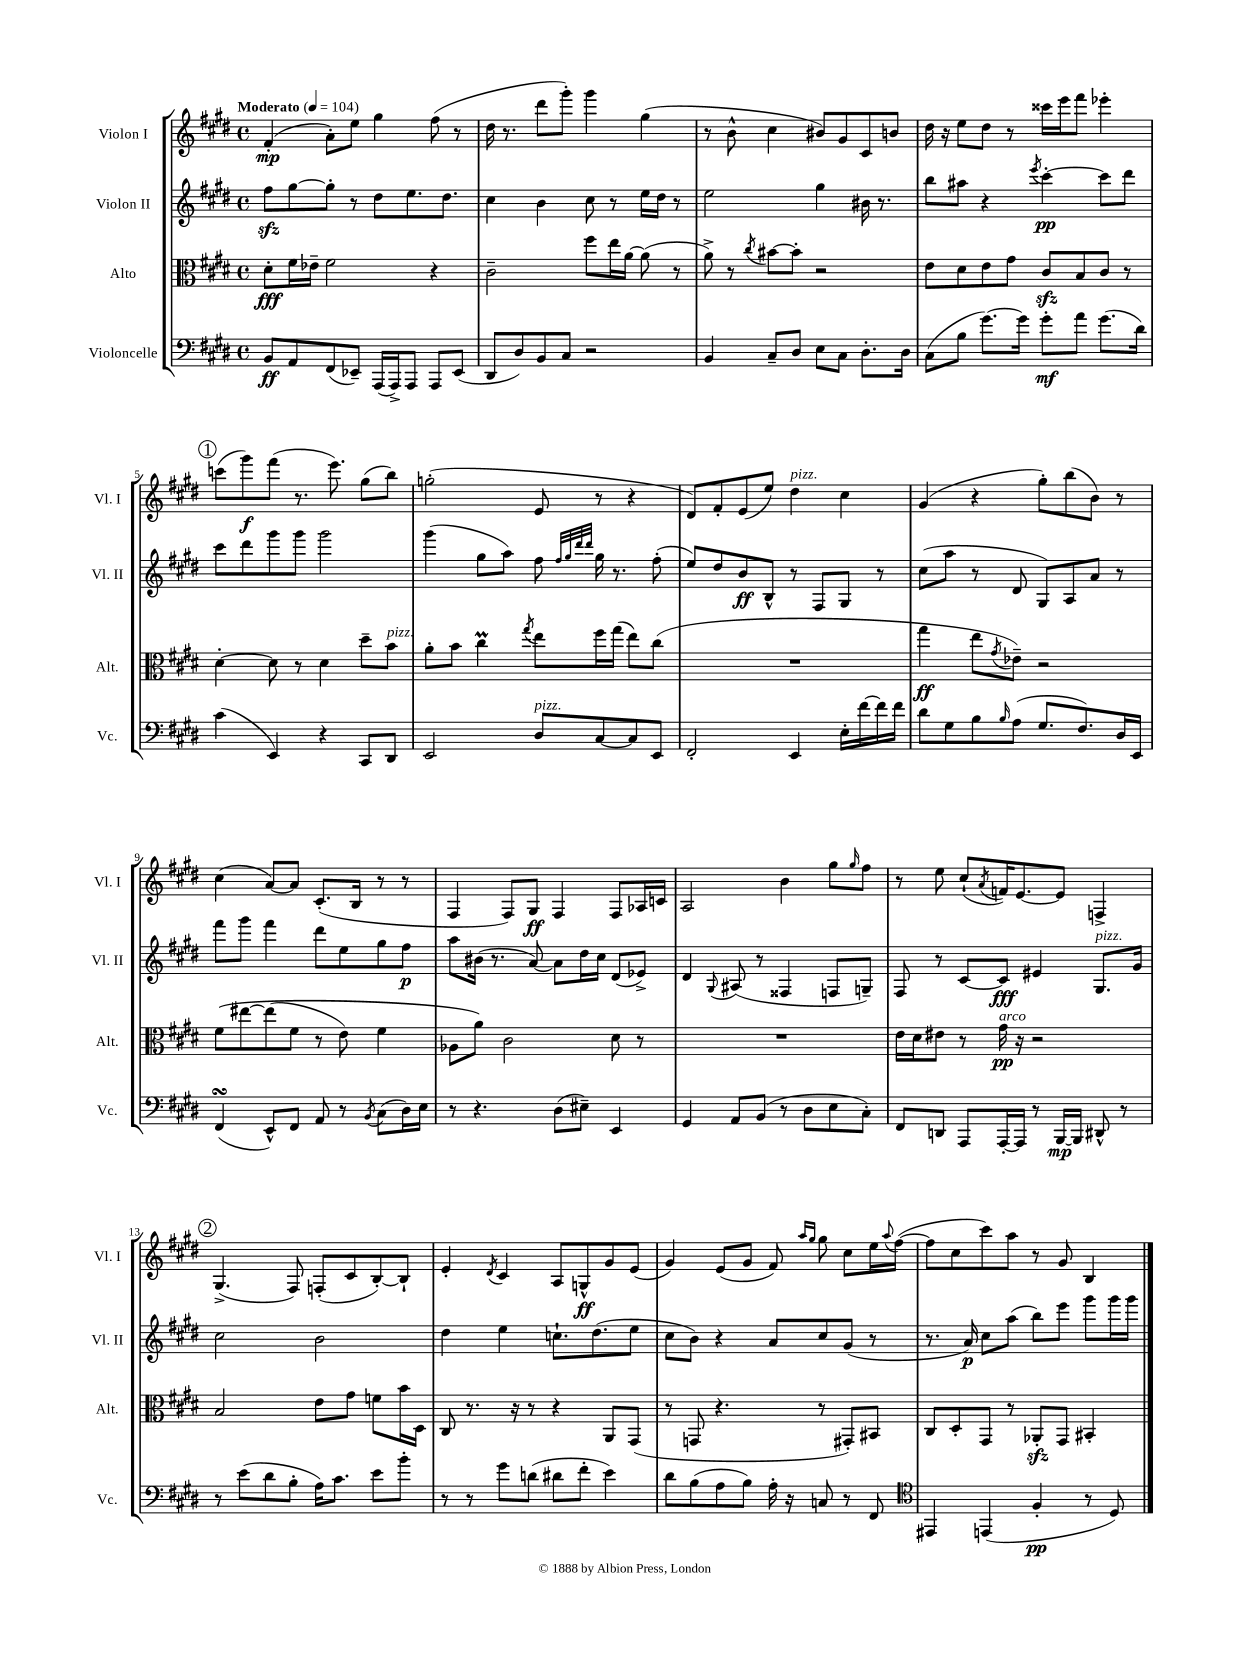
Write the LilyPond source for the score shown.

<<
\new StaffGroup <<
\new Staff = "s0" \with { instrumentName = "Violon I" shortInstrumentName = "Vl. I" } {
    \clef treble \key e \major \defaultTimeSignature \time 4/4 \tempo "Moderato" 4 = 104
    fis'4-.\mp( a'8-.) e''8 gis''4 fis''8( r8 |
    dis''16 r8. dis'''8 gis'''8-.) gis'''4 gis''4( |
    r8 b'8-^ cis''4 bis'8) gis'8 cis'8 b'8 |
    dis''16 r16 e''8 dis''8 r8 cisis'''16 e'''16 fis'''8 ees'''4-. |
    \mark \markup { \circle "1" } c'''8( gis'''8\f) fis'''8( r8. e'''8.) gis''8( b''8) |
    g''2-.( e'8 r8 r4 |
    dis'8) fis'8-. e'8( e''8) dis''4^\markup { \italic "pizz." } cis''4 |
    gis'4( r4 gis''8-.) b''8( b'8) r8 |
    cis''4( a'8~) a'8 cis'8.-.( b16 r8 r8 |
    fis4 fis8) gis8\ff fis4 fis8 aes16 c'16 |
    a2 b'4 gis''8 \grace { gis''16 } fis''8 |
    r8 e''8 cis''8-!( \acciaccatura { a'8 } f'16) e'8.~ e'8 f4-> |
    \mark \markup { \circle "2" } gis4.->( fis8) f8-.( cis'8 b8~-.) b8-! |
    e'4-. \acciaccatura { dis'8 } cis'4 a8 g8-^\ff gis'8 e'8( |
    gis'4) e'8( gis'8 fis'8) \grace { a''16 gis''16 } gis''8 cis''8 e''16 \appoggiatura { a''8 } fis''16~( |
    fis''8 cis''8 cis'''8) a''8 r8 gis'8 b4 \bar "|." |
}
\new Staff = "s1" \with { instrumentName = "Violon II" shortInstrumentName = "Vl. II" } {
    \clef treble \key e \major \defaultTimeSignature \time 4/4
    fis''8\sfz gis''8~ gis''8-. r8 dis''8 e''8. dis''8. |
    cis''4 b'4 cis''8 r8 e''16 dis''16 r8 |
    e''2 gis''4 bis'16 r8. |
    b''8 ais''8 r4 \acciaccatura { e'''8 } cis'''4~-.\pp cis'''8 dis'''8 |
    \mark \markup { \circle "1" } cis'''8 dis'''8 gis'''8 gis'''8 gis'''2 |
    gis'''4( gis''8 a''8) fis''8 \grace { fis''32 gis''32 dis'''32 dis'''32 } gis''16 r8. fis''8-.( |
    e''8) dis''8 b'8\ff b8-^ r8 fis8 gis8 r8 |
    cis''8( a''8 r8 dis'8 gis8) a8 a'8 r8 |
    fis'''8 gis'''8 fis'''4 dis'''8 e''8 gis''8 fis''8\p |
    a''8 bis'16( r8. a'8~) a'8 dis''16 cis''16 dis'8( ees'8->) |
    dis'4 \appoggiatura { gis8 } ais8( r8 fisis4 f8 g8--) |
    fis8 r8 cis'8~ cis'8\fff eis'4 gis8.^\markup { \italic "pizz." } gis'16 |
    \mark \markup { \circle "2" } cis''2 b'2 |
    dis''4 e''4 c''8.-! dis''8.( e''8 |
    cis''8 b'8) r4 a'8 cis''8 gis'8( r8 |
    r8. a'16\p) cis''8 a''8( b''8) e'''8 gis'''8 gis'''16 gis'''16 \bar "|." |
}
\new Staff = "s2" \with { instrumentName = "Alto" shortInstrumentName = "Alt." } {
    \clef alto \key e \major \defaultTimeSignature \time 4/4
    dis'8-.\fff fis'16 ees'16-- fis'2 r4 |
    cis'2-- fis''8 e''16 a'16~ a'8( r8 |
    a'8->) r8 \acciaccatura { cis''8 } bis'8~ bis'8-. r2 |
    e'8 dis'8 e'8 gis'8 cis'8\sfz b8 cis'8 r8 |
    \mark \markup { \circle "1" } dis'4~-. dis'8 r8 dis'4 dis''8-- b'8^\markup { \italic "pizz." } |
    a'8-. b'8 cis''4\prall \acciaccatura { gis''8 } e''8 fis''16 gis''16( e''8) cis''8( |
    R1 |
    gis''4\ff e''8 \acciaccatura { gis'8 } ees'8--) r2 |
    fis'8\( eis''8~ eis''8( fis'8 r8 e'8) fis'4 |
    aes8 a'8\) cis'2 dis'8 r8 |
    R1 |
    e'16 dis'16 eis'8 r8 gis'16\pp^\markup { \italic "arco" } r16 r2 |
    \mark \markup { \circle "2" } b2 e'8 gis'8 f'8 b'16 dis16 |
    cis8 r8. r16 r8 r4 a,8 gis,8( |
    r8 g,8 r4. r8 gis,8-.) bis,8 |
    cis8 dis8-. gis,8 r8 aes,8-.\sfz gis,8 bis,4-. \bar "|." |
}
\new Staff = "s3" \with { instrumentName = "Violoncelle" shortInstrumentName = "Vc." } {
    \clef bass \key e \major \defaultTimeSignature \time 4/4
    b,8\ff a,8 fis,8( ees,8--) a,,16( a,,16->) a,,8 a,,8 ees,8( |
    dis,8 dis8) b,8 cis8 r2 |
    b,4 cis8-- dis8 e8 cis8 dis8.-. dis16 |
    cis8( b8 gis'8.~) gis'16 gis'8-.\mf a'8 gis'8.( dis'16) |
    \mark \markup { \circle "1" } cis'4( e,4) r4 cis,8 dis,8 |
    e,2 dis8^\markup { \italic "pizz." } cis8~ cis8 e,8 |
    fis,2-. e,4 e16-. fis'16~ fis'16 fis'16 |
    dis'8 gis8 b8 \grace { b16 } a8( gis8. fis8.) dis16 e,16 |
    fis,4\turn( e,8-^) fis,8 a,8 r8 \acciaccatura { b,8 } cis8( dis16) e16 |
    r8 r4. dis8( eis8--) e,4 |
    gis,4 a,8 b,8( r8 dis8 e8 cis8-.) |
    fis,8 d,8 a,,8 a,,16~-. a,,16 r8 b,,16~\mp b,,16 dis,8-^ r8 |
    \mark \markup { \circle "2" } r8 e'8( dis'8 b8-. a16) cis'8. e'8 b'8-. |
    r8 r8 gis'8 d'8( dis'8 fis'8-. e'4) |
    dis'8 b8( a8 b8) a16-. r16 c8 r8 fis,8 |
    \clef tenor eis,4 e,4( fis4-.\pp r8 dis8) \bar "|." |
}
>>
>>
